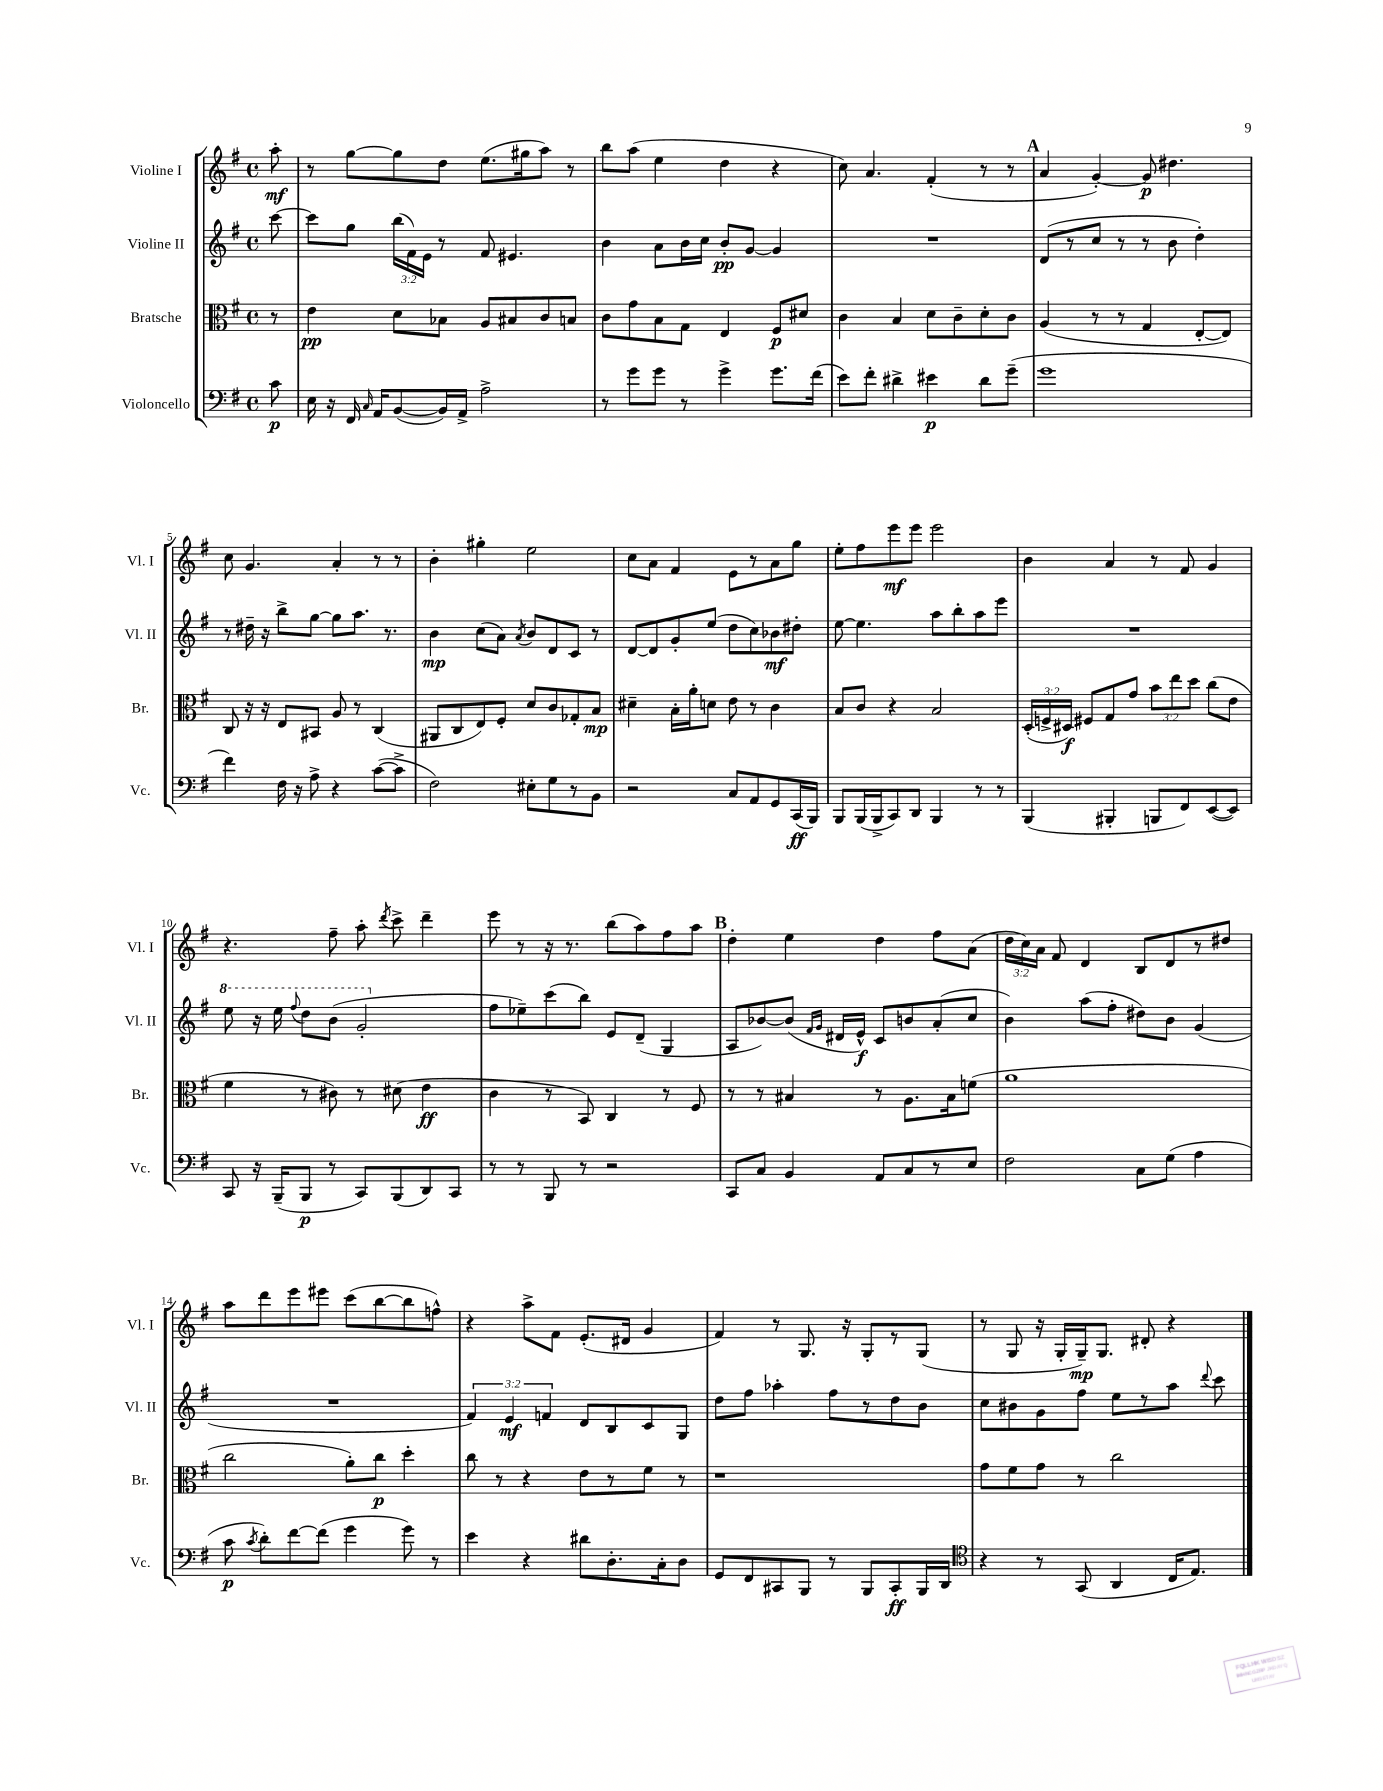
<<
\new StaffGroup <<
\new Staff = "s0" \with { instrumentName = "Violine I" shortInstrumentName = "Vl. I" } {
    \clef treble \key g \major \defaultTimeSignature \time 4/4 \override Staff.TupletNumber.text = #tuplet-number::calc-fraction-text \partial 8
    \autoBeamOff a''8-.\mf |
    r8 g''8[~ g''8 d''8] e''8.[( gis''16 a''8]) r8 |
    b''8[ a''8]( e''4 d''4 r4 |
    c''8) a'4. fis'4-.( r8 r8 |
    \mark \markup { \bold "A" } a'4 g'4~-.) g'8\p dis''4. |
    c''8 g'4. a'4-. r8 r8 |
    b'4-. gis''4-. e''2 |
    c''8[ a'8] fis'4 e'8[ r8 a'8 g''8] |
    e''8[-. fis''8 e'''8\mf e'''8] e'''2 |
    b'4 a'4 r8 fis'8 g'4 |
    r4. fis''8-- a''8-. \acciaccatura { d'''8 } c'''8-> d'''4-- |
    e'''8 r8 r16 r8. b''8[( a''8) fis''8 a''8] |
    \mark \markup { \bold "B" } d''4-. e''4 d''4 fis''8[ a'8]( |
    \tuplet 3/2 { d''16[ c''16) a'16] } fis'8 d'4 b8[ d'8 r8 dis''8] |
    a''8[ d'''8 e'''8 eis'''8] c'''8[( b''8~ b''8 f''8]-^) |
    r4 a''8[-> fis'8] e'8.[-.( dis'16] g'4 |
    fis'4) r8 g8. r16 g8[-. r8 g8]( |
    r8 g8 r16 g16[-. g16--\mp) g8.] dis'8-. r4 \bar "|." |
}
\new Staff = "s1" \with { instrumentName = "Violine II" shortInstrumentName = "Vl. II" } {
    \clef treble \key g \major \defaultTimeSignature \time 4/4 \override Staff.TupletNumber.text = #tuplet-number::calc-fraction-text \partial 8
    \autoBeamOff c'''8~ |
    c'''8[ g''8] \tuplet 3/2 { b''16[( fis'16) e'16] } r8 fis'8 eis'4. |
    b'4 a'8[ b'16 c''16] b'8[-.\pp g'8]~ g'4 |
    R1 |
    \mark \markup { \bold "A" } d'8[( r8 c''8] r8 r8 b'8 d''4-.) |
    r8 dis''16-- r16 b''8[-> g''8]~ g''8[ a''8.] r8. |
    b'4\mp c''8[( a'8]) \acciaccatura { a'8 } b'8[ d'8 c'8] r8 |
    d'8[~ d'8 g'8-. e''8]( d''8[ c''8) bes'8\mf dis''8]-. |
    e''8~ e''4. a''8[ b''8-. a''8 e'''8] |
    R1 |
    \ottava #1 e'''8 r16 e'''16 \appoggiatura { fis'''8 } d'''8[ b''8]( g''2-. \ottava #0 |
    fis''8[ ees''8--) c'''8( b''8]) e'8[ d'8]--( g4 |
    \mark \markup { \bold "B" } a8[ bes'8~) bes'8]( \grace { fis'16[ g'16] } dis'16[ e'16]-^\f) c'8[ b'8 a'8-.( c''8] |
    b'4) a''8[( fis''8]-. dis''8[) b'8] g'4( |
    R1 |
    \tuplet 3/2 { fis'4) e'4\mf f'4 } d'8[ b8 c'8 g8] |
    d''8[ fis''8] aes''4-. fis''8[ r8 d''8 b'8] |
    c''8[ bis'8 g'8 fis''8] e''8[ r8 a''8] \appoggiatura { d'''8 } c'''8 \bar "|." |
}
\new Staff = "s2" \with { instrumentName = "Bratsche" shortInstrumentName = "Br." } {
    \clef alto \key g \major \defaultTimeSignature \time 4/4 \override Staff.TupletNumber.text = #tuplet-number::calc-fraction-text \partial 8
    \autoBeamOff r8 |
    e'4\pp d'8[ bes8] a8[ bis8 c'8 b8] |
    c'8[ g'8 b8 g8] e4 fis8[\p dis'8] |
    c'4 b4 d'8[ c'8-- d'8-. c'8] |
    \mark \markup { \bold "A" } a4( r8 r8 g4 e8[~-. e8]) |
    c8 r16 r16 e8[ bis,8] a8 r8 c4( |
    ais,8[ c8 e8) fis8]-. d'8[ c'8 ges8-. b8]\mp |
    dis'4-- b16[-. a'16-. d'8] e'8 r8 c'4 |
    b8[ c'8] r4 b2 |
    \tuplet 3/2 { d16[-.( f16-> dis16]\f) } fis8[ g8 g'8] \tuplet 3/2 { b'8[ e''8 d''8] } c''8[( e'8] |
    fis'4 r8 cis'8) r8 dis'8( e'4\ff |
    c'4 r8 b,8) c4 r8 fis8 |
    \mark \markup { \bold "B" } r8 r8 bis4 r8 a8.[ bis16 f'8]( |
    a'1 |
    c''2 a'8[-.) c''8]\p d''4-. |
    c''8 r8 r4 e'8[ r8 fis'8] r8 |
    r1 |
    g'8[ fis'8 g'8] r8 c''2 \bar "|." |
}
\new Staff = "s3" \with { instrumentName = "Violoncello" shortInstrumentName = "Vc." } {
    \clef bass \key g \major \defaultTimeSignature \time 4/4 \partial 8
    \autoBeamOff c'8\p |
    e16 r16 fis,16 \grace { c16 } a,16[ b,8~( b,16) a,16]-> a2-> |
    r8 g'8[ g'8] r8 g'4-> g'8.[ fis'16]( |
    e'8[) fis'8]-. dis'4-> eis'4\p dis'8[ g'8]--( |
    \mark \markup { \bold "A" } g'1 |
    fis'4) fis16 r16 a8-> r4 c'8[~( c'8]-> |
    fis2) eis8[-. g8 r8 b,8] |
    r2 c8[ a,8 g,8 c,16\ff( b,,16]) |
    b,,8[ b,,16( b,,16-> c,8) d,8] b,,4 r8 r8 |
    b,,4( bis,,4-. b,,8[ fis,8) e,8~( e,8]) |
    c,8 r16 b,,16[--( b,,8]\p r8 c,8[) b,,8( d,8) c,8] |
    r8 r8 b,,8 r8 r2 |
    \mark \markup { \bold "B" } c,8[ c8] b,4 a,8[ c8 r8 e8] |
    fis2 c8[ g8]( a4 |
    c'8\p \acciaccatura { c'8 } d'8[-.) fis'8~ fis'8]( g'4 g'8) r8 |
    e'4 r4 dis'8[ d8.-. c16-. d8] |
    g,8[ fis,8 cis,8 b,,8] r8 b,,8[ cis,8-.\ff b,,16 d,16] |
    \clef tenor r4 r8 g,8( a,4 c16[ e8.]) \bar "|." |
}
>>
>>
